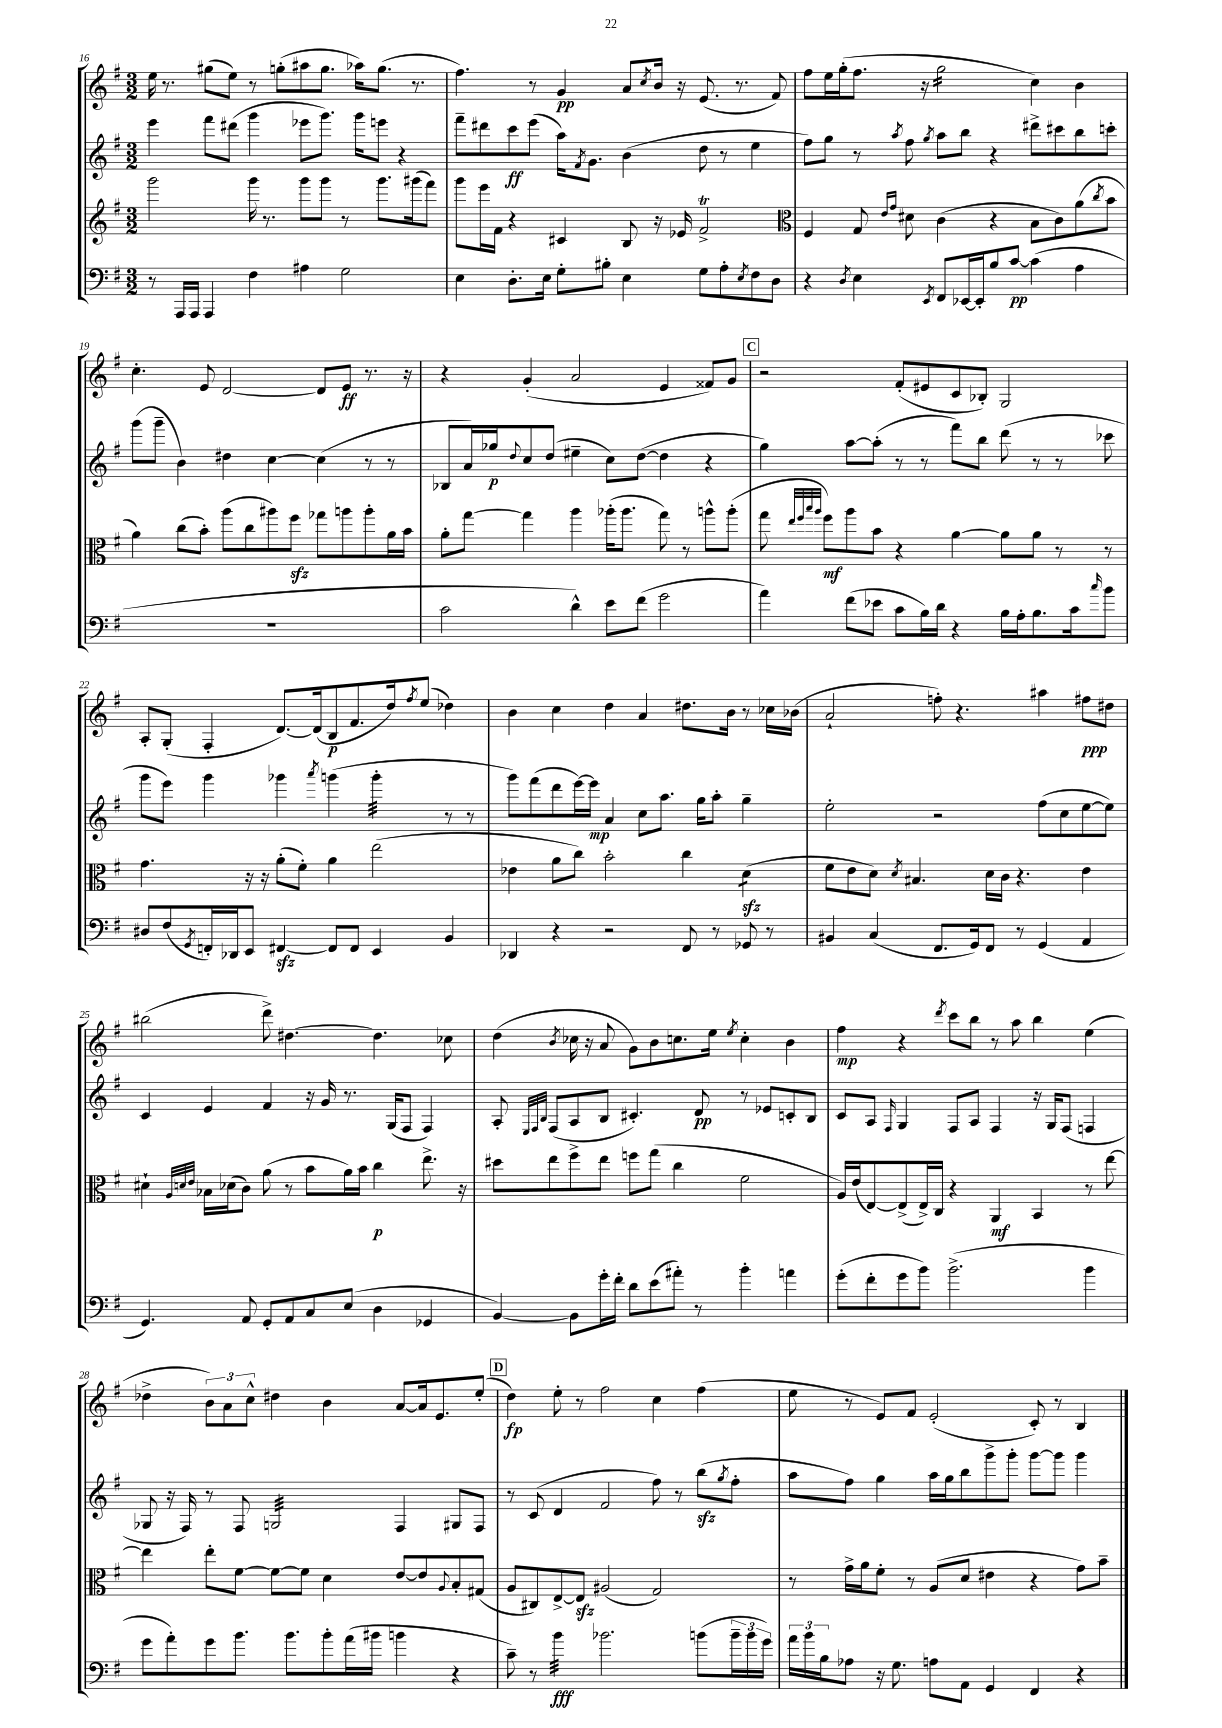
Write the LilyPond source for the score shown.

<<
\new StaffGroup <<
\new Staff = "s0" {
    \clef treble \key g \major \numericTimeSignature \time 3/2
    e''16 r8. gis''8( e''8) r8 g''8-.( ais''8 g''8. aes''16) g''8.( r8. |
    fis''4.) r8 g'4\pp a'8 \acciaccatura { c''8 } b'16 r16 e'8.( r8. fis'8) |
    fis''8 e''16 g''16-.( fis''8. r16 g''2:16 c''4) b'4 |
    c''4.-. e'8 d'2~ d'8 e'8\ff r8. r16 |
    r4 g'4-.( a'2 e'4 fisis'8) g'8 |
    \mark \markup { \box "C" } r2 fis'8-.( eis'8 c'8 bes8-.) g2 |
    a8-. g8-.( fis4-. d'8.~) d'16( b8\p fis'8. d''16) \acciaccatura { fis''8 } e''8( des''4) |
    b'4 c''4 d''4 a'4 dis''8. b'16 r8 ces''16 bes'16( |
    a'2-! f''8-.) r4. ais''4 fis''8\ppp dis''8 |
    bis''2( d'''8->) dis''4.~ dis''4. ces''8 |
    d''4( \acciaccatura { b'8 } ces''16 r16 a'8 g'8) b'8 c''8. e''16 \acciaccatura { e''8 } c''4-. b'4 |
    fis''4\mp r4 \acciaccatura { d'''8 } c'''8 b''8 r8 a''8 b''4 e''4( |
    des''4-> \tuplet 3/2 { b'8) a'8 c''8-^ } dis''4 b'4 a'8~ a'16 e'8. e''8-.( |
    \mark \markup { \box "D" } d''4\fp) e''8-. r8 fis''2 c''4 fis''4( |
    e''8 r8 e'8) fis'8 e'2-.( c'8-.) r8 b4 \bar "|." |
}
\new Staff = "s1" {
    \clef treble \key g \major \numericTimeSignature \time 3/2
    e'''4 fis'''8 dis'''8( g'''4 ees'''8 g'''8.) g'''16 e'''8 r4 |
    fis'''8-- dis'''8 c'''8\ff e'''8( a''16) \acciaccatura { fis'8 } g'8. b'4( d''8 r8 e''4 |
    fis''8) g''8 r8 \acciaccatura { a''8 } fis''8 \acciaccatura { g''8 } a''8 b''8 r4 dis'''8-> cis'''8 b''8 c'''8-. |
    g'''8( g'''8-- b'4) dis''4 c''4~ c''4( r8 r8 |
    bes8 a'16) ges''16\p \appoggiatura { d''8 } c''8 d''8( eis''4-- c''8) d''8~( d''4 r4 |
    \mark \markup { \box "C" } g''4) a''8~ a''8-.( r8 r8 fis'''8) b''8 d'''8( r8 r8 ces'''8 |
    g'''8 e'''8) g'''4 ges'''4 \acciaccatura { a'''8 } g'''4( g'''4:32-. r8 r8 |
    g'''8) fis'''8( d'''8 e'''16~) e'''16\mp a'4 c''8 a''8. g''16 a''8-. g''4-- |
    e''2-. r2 fis''8( c''8 e''8~ e''8) |
    c'4 e'4 fis'4 r16 g'16 r8. g16( fis8 fis4) |
    a8-. \grace { e32 fis32 b32 } fis8( a8 b8 cis'4.-.) d'8\pp r8 ees'8 c'8-. b8 |
    c'8 a8 \grace { fis16 } g4 fis8 a8 fis4 r16 g16 fis8( f4 |
    ges8 r16 fis16) r8 fis8 g2:32 fis4 gis8 fis8 |
    \mark \markup { \box "D" } r8 c'8( d'4 fis'2 fis''8) r8 b''8\sfz( \acciaccatura { g''8 } fis''8-. |
    a''8 fis''8) g''4 a''16 g''16 b''8 g'''8-> g'''8-. g'''8~ g'''8 g'''4 \bar "|." |
}
\new Staff = "s2" {
    \clef treble \key g \major \numericTimeSignature \time 3/2
    g'''2 g'''16 r8. g'''8 g'''8 r8 g'''8. gis'''16( fis'''8) |
    g'''8 e'''16 fis'16 r4 cis'4 b8 r16 ees'16 fis'2->\trill |
    \clef alto fis4 g8 \grace { e'16 g'16 } dis'8 c'4( r4 b8 c'8) a'8( \acciaccatura { c''8 } b'8 |
    a'4) c''8( b'8-.) a''8( c''8 ais''8) fis''8\sfz ges''8 a''8 a''8-. a'16 b'16 |
    a'8-. g''8~ g''4 a''4 aes''16-.( aes''8. g''8) r8 a''8-^ a''8-.( |
    \mark \markup { \box "C" } g''8 \grace { e''32 fis''32 b''32 a''32 } fis''8\mf) a''8 b'8 r4 a'4~ a'8 a'8 r8 r8 |
    g'4. r16 r16 a'8-.( fis'8-.) a'4 e''2( |
    ees'4 a'8 c''8) b'2-. c''4 d'4:8\sfz( |
    fis'8 e'8 d'8) \acciaccatura { d'8 } bis4. d'16 c'16 r4. e'4 |
    dis'4-! \grace { a32 d'32 e'32 } bes16 des'16( c'8) a'8( r8 b'8 a'16) b'16 c''4\p e''8.-> r16 |
    dis''8 e''8 fis''8-> e''8 f''8 g''8( c''4 fis'2 |
    a16) e'16( e8~) e8->( e16->) c16 r4 a,4\mf b,4 r8 e''8~ |
    e''4 e''8-. fis'8~ fis'8~ fis'8 d'4 e'8~ e'8 \appoggiatura { a8 } b8-. gis8( |
    \mark \markup { \box "D" } a8 cis8) e8~-> e8\sfz ais2( g2) |
    r8 g'16-> a'16 fis'8-. r8 a8( d'8 eis'4 r4 g'8) b'8-- \bar "|." |
}
\new Staff = "s3" {
    \clef bass \key g \major \numericTimeSignature \time 3/2
    r8 a,,16 a,,16 a,,4 fis4 ais4 g2 |
    e4 d8.-. e16 g8-. bis8-. e4 g8 a8-. \acciaccatura { e8 } fis8 d8 |
    r4 \acciaccatura { d8 } e4 \acciaccatura { e,8 } fis,8 ees,16~ ees,16-. b8 c'8~\pp c'4( a4 |
    R1. |
    c'2 d'4-^) e'8 fis'8( g'2 |
    \mark \markup { \box "C" } a'4) fis'8( ees'8 c'8 b16) d'16 r4 b16 a16-. b8. c'16 \grace { c''16 } b'8 |
    dis8 fis8( \acciaccatura { g,8 } f,16-.) des,16 e,8 fis,4~\sfz fis,8 fis,8 e,4 b,4 |
    des,4 r4 r2 fis,8 r8 ges,8 r8 |
    bis,4 c4( fis,8. g,16) fis,8 r8 g,4( a,4 |
    g,4.) a,8 g,8-. a,8 c8 e8( d4 ges,4 |
    b,4~) b,8 g'16-. fis'16-. d'8 e'8( ais'8-.) r8 b'4-. a'4 |
    g'8-.( fis'8-. g'8 b'8) b'2.->( b'4 |
    g'8 a'8-.) g'8 b'8. b'8. b'8-. a'16( bis'16 b'4 r4 |
    \mark \markup { \box "D" } c'8--) r8 b'4:32\fff bes'2. b'8( \tuplet 3/2 { b'16-- b'16 g'16) } |
    \tuplet 3/2 { a'16 b'16 b16 } aes8 r16 g8. a8 a,8 g,4 fis,4 r4 \bar "|." |
}
>>
>>
\layout { \context { \Score currentBarNumber = #16 } }
